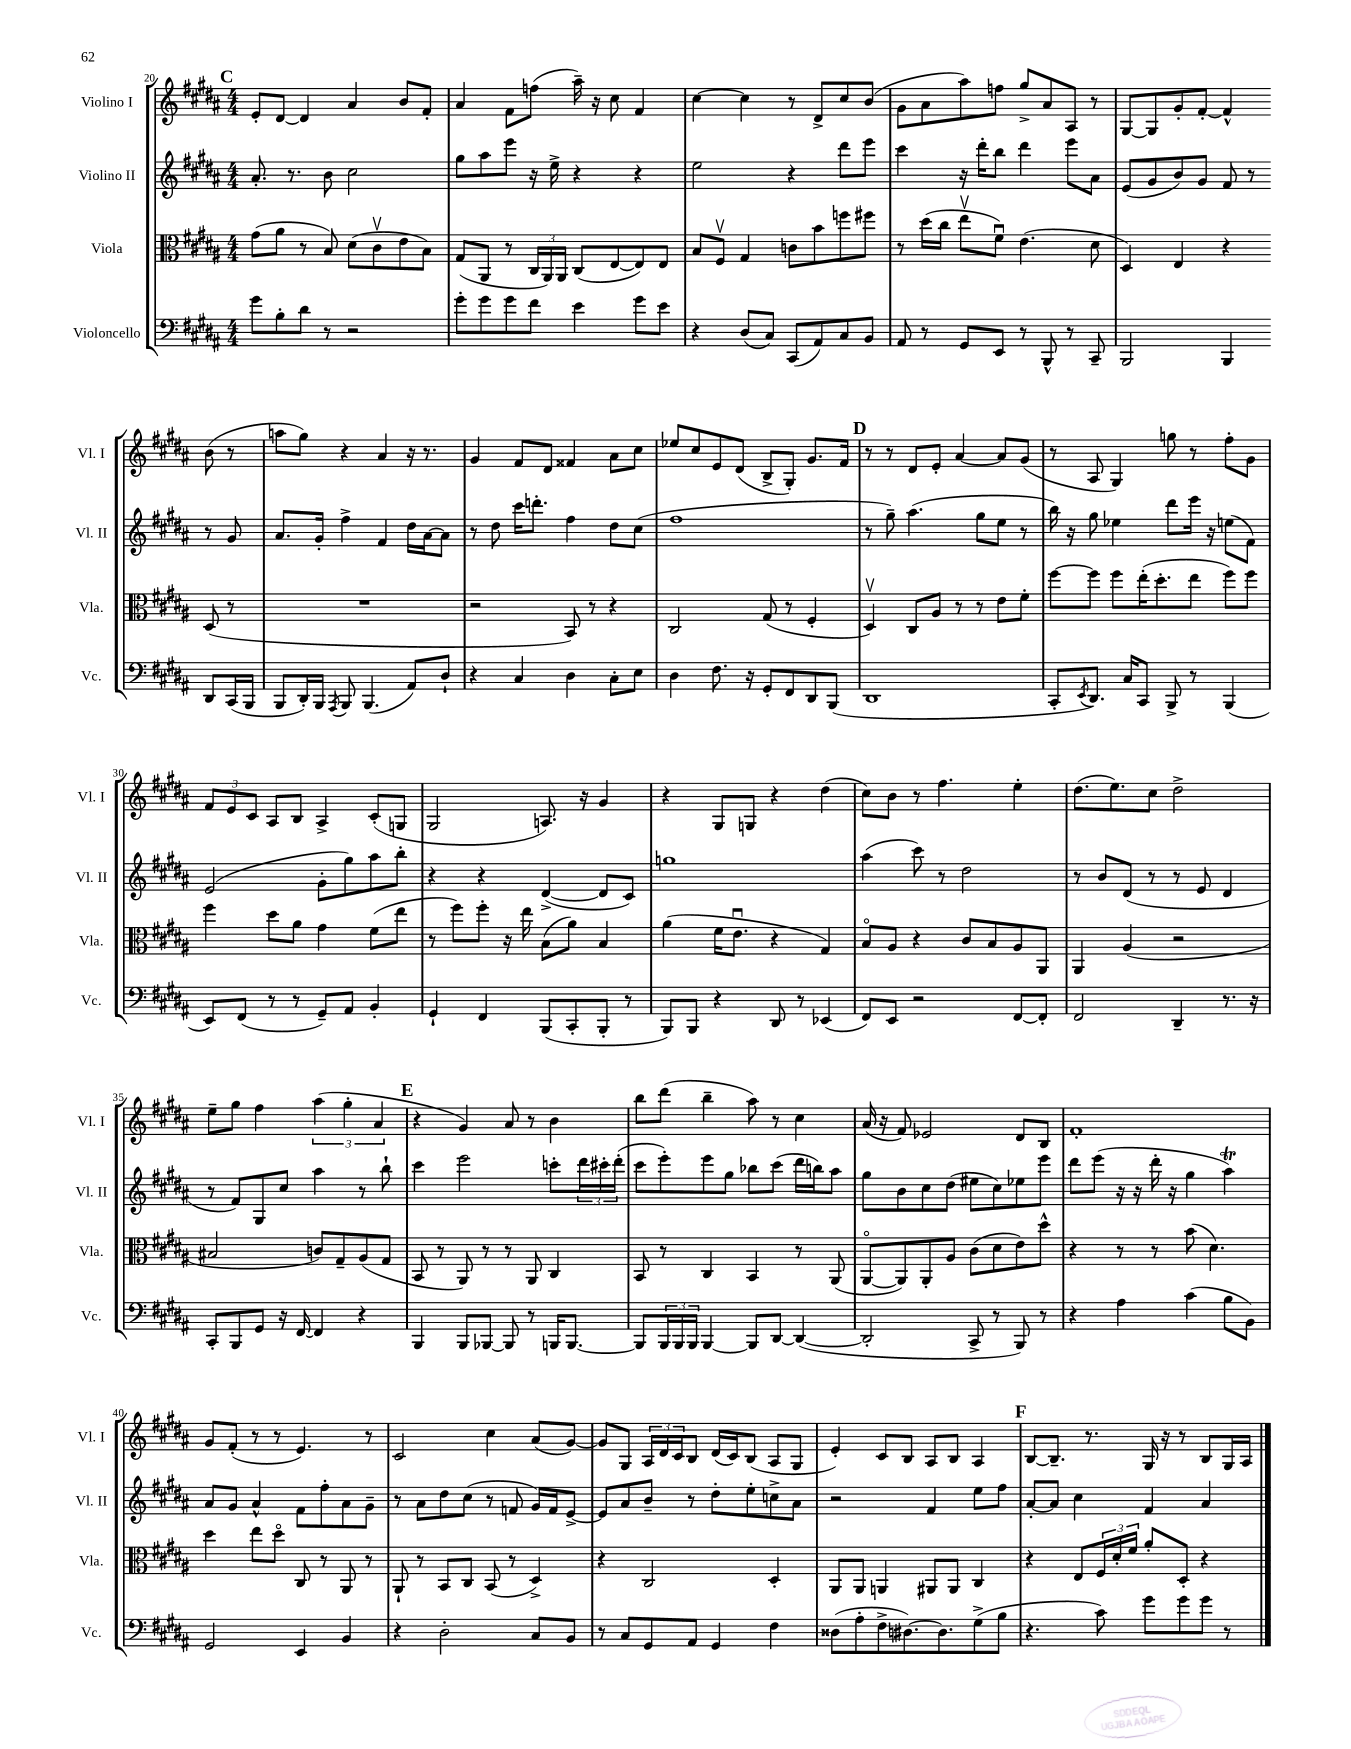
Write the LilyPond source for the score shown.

<<
\new StaffGroup <<
\new Staff = "s0" \with { instrumentName = "Violino I" shortInstrumentName = "Vl. I" } {
    \clef treble \key b \major \numericTimeSignature \time 4/4
    \mark \markup { \bold "C" } e'8-. dis'8~ dis'4 ais'4 b'8 fis'8-. |
    ais'4 fis'8 f''8( ais''16--) r16 cis''8 fis'4 |
    cis''4~ cis''4 r8 dis'8-> cis''8 b'8( |
    gis'8 ais'8 ais''8) f''8 gis''8-> ais'8 ais8 r8 |
    gis8~ gis8 gis'8-. fis'8~-. fis'4-^ b'8( r8 |
    a''8 gis''8) r4 ais'4 r16 r8. |
    gis'4 fis'8 dis'8 fisis'4 ais'8 cis''8 |
    ees''8 cis''8 e'8 dis'8( b8-> gis8-.) gis'8. fis'16 |
    \mark \markup { \bold "D" } r8 r8 dis'8 e'8-. ais'4~ ais'8 gis'8( |
    r8 ais8 gis4) g''8 r8 fis''8-. gis'8 |
    \tuplet 3/2 { fis'8 e'8 cis'8 } ais8 b8 ais4-> cis'8-.( g8 |
    gis2 a8.) r16 gis'4 |
    r4 gis8 g8 r4 dis''4( |
    cis''8) b'8 r8 fis''4. e''4-. |
    dis''8.( e''8.) cis''8 dis''2-> |
    e''8-- gis''8 fis''4 \tuplet 3/2 { ais''4( gis''4-. ais'4 } |
    \mark \markup { \bold "E" } r4 gis'4) ais'8 r8 b'4 |
    b''8 dis'''8( b''4-- ais''8) r8 cis''4 |
    ais'16( r16 fis'8) ees'2 dis'8 b8 |
    fis'1-. |
    gis'8 fis'8-.( r8 r8 e'4.) r8 |
    cis'2 cis''4 ais'8( gis'8~) |
    gis'8 gis8 \tuplet 3/2 { ais16 dis'16 cis'16 } b8 dis'16( cis'16) b8( ais8 gis8 |
    e'4-.) cis'8 b8 ais8 b8 ais4 |
    \mark \markup { \bold "F" } b8~ b8.-- r8. gis16 r16 r8 b8 gis16 ais16 \bar "|." |
}
\new Staff = "s1" \with { instrumentName = "Violino II" shortInstrumentName = "Vl. II" } {
    \clef treble \key b \major \numericTimeSignature \time 4/4
    \mark \markup { \bold "C" } ais'8.-. r8. b'8 cis''2 |
    gis''8 ais''8 e'''8 r16 e''16-> r4 r4 |
    e''2 r4 dis'''8 e'''8 |
    cis'''4 r16 dis'''16-. b''8 dis'''4 e'''8 ais'8 |
    e'8( gis'8 b'8) gis'8 fis'8 r8 r8 gis'8 |
    ais'8. gis'16-. fis''4-> fis'4 dis''16 ais'16~ ais'8 |
    r8 dis''8 cis'''16 d'''8.-. fis''4 dis''8 cis''8( |
    fis''1 |
    \mark \markup { \bold "D" } r8 gis''8--) ais''4.( gis''8 e''8 r8 |
    b''16) r16 gis''8 ees''4 dis'''8 e'''16 r16 e''8( fis'8) |
    e'2( gis'8-. gis''8) ais''8 b''8-. |
    r4 r4 dis'4~->( dis'8 cis'8) |
    g''1 |
    ais''4( cis'''8) r8 dis''2 |
    r8 b'8 dis'8( r8 r8 e'8 dis'4 |
    r8 fis'8) gis8 cis''8 ais''4 r8 b''8-! |
    \mark \markup { \bold "E" } cis'''4 e'''2 c'''8-. \tuplet 3/2 { dis'''16 cis'''16-. dis'''16-.( } |
    cis'''8 e'''8-.) e'''8 gis''8 bes''8 cis'''8( dis'''16 b''16) ais''8 |
    gis''8 b'8 cis''8 dis''8( eis''8 cis''8) ees''8 e'''8 |
    dis'''8 e'''8( r16 r16 dis'''16-. r16 gis''4 ais''4\trill) |
    ais'8 gis'8 ais'4-^ fis'8 fis''8-. ais'8 gis'8-- |
    r8 ais'8 dis''8 cis''8( r8 f'8 gis'16) f'16 e'8~-> |
    e'8 ais'8 b'8-- r8 dis''8-. e''8-. c''8-> ais'8 |
    r2 fis'4 e''8 fis''8 |
    \mark \markup { \bold "F" } ais'8~-. ais'8 cis''4 fis'4 ais'4 \bar "|." |
}
\new Staff = "s2" \with { instrumentName = "Viola" shortInstrumentName = "Vla." } {
    \clef alto \key b \major \numericTimeSignature \time 4/4
    \mark \markup { \bold "C" } gis'8( ais'8 r8 b8) dis'8( cis'8\upbow e'8 b8) |
    gis8( ais,8 r8 \tuplet 3/2 { cis16 ais,16) ais,16 } cis8( e8~ e8) e8 |
    b8 fis8\upbow gis4 c'8 b'8 f''8 fis''8 |
    r8 dis''16( cis''16 e''8\upbow fis'8\downbow) e'4.( dis'8 |
    dis4) e4 r4 dis8( r8 |
    R1 |
    r2 b,8) r8 r4 |
    cis2 gis8( r8 fis4-. |
    \mark \markup { \bold "D" } dis4\upbow) cis8 ais8 r8 r8 e'8 fis'8-. |
    fis''8~ fis''8 fis''8 e''16-.( dis''8.-. e''8 fis''8) fis''8 |
    fis''4 dis''8 ais'8 gis'4 fis'8( e''8 |
    r8 fis''8) fis''8-. r16 e''16 b8( ais'8) b4 |
    ais'4( fis'16 e'8.\downbow r4 gis4) |
    b8\flageolet ais8 r4 cis'8 b8 ais8 ais,8 |
    ais,4 ais4( r2 |
    bis2 c'8) gis8-- ais8( gis8 |
    \mark \markup { \bold "E" } b,8 r8 ais,8) r8 r8 ais,8 cis4 |
    b,8 r8 cis4 b,4 r8 ais,8( |
    ais,8~\flageolet ais,8) ais,8-. ais8 cis'8( dis'8 e'8) dis''8-^ |
    r4 r8 r8 b'8( dis'4.) |
    dis''4 e''8 dis''8\flageolet cis8 r8 ais,8 r8 |
    ais,8-! r8 b,8 cis8 b,8( r8 dis4->) |
    r4 cis2 dis4-. |
    ais,8 ais,8 a,4 ais,8 ais,8 cis4 |
    \mark \markup { \bold "F" } r4 e8 \tuplet 3/2 { fis16 dis'16-. fis'16 } ais'8-. dis8-. r4 \bar "|." |
}
\new Staff = "s3" \with { instrumentName = "Violoncello" shortInstrumentName = "Vc." } {
    \clef bass \key b \major \numericTimeSignature \time 4/4
    \mark \markup { \bold "C" } gis'8 b8-. dis'8 r8 r2 |
    gis'8-. gis'8 gis'8 fis'8 e'4 gis'8 e'8 |
    r4 dis8( cis8) cis,8( ais,8) cis8 b,8 |
    ais,8 r8 gis,8 e,8 r8 b,,8-^ r8 cis,8-- |
    b,,2 b,,4 dis,8 cis,16( b,,16 |
    b,,8 dis,16-.) b,,16 \acciaccatura { ais,,8 } b,,8 b,,4.( ais,8) dis8-! |
    r4 cis4 dis4 cis8-. e8 |
    dis4 fis8. r16 gis,8-. fis,8 dis,8 b,,8( |
    \mark \markup { \bold "D" } dis,1 |
    cis,8-. \acciaccatura { e,8 } dis,8.) cis16 cis,8 b,,8-> r8 b,,4( |
    e,8) fis,8( r8 r8 gis,8--) ais,8 b,4-. |
    gis,4-! fis,4 b,,8( cis,8-. b,,8-. r8 |
    b,,8) b,,8 r4 dis,8 r8 ees,4( |
    fis,8) e,8 r2 fis,8~ fis,8-. |
    fis,2 dis,4-- r8. r16 |
    cis,8-. b,,8 gis,8 r16 fis,16~ fis,4 r4 |
    \mark \markup { \bold "E" } b,,4 b,,8 bes,,8~ bes,,8 r8 b,,16 b,,8.~ |
    b,,8 \tuplet 3/2 { b,,16 b,,16 b,,16 } b,,4~ b,,8 dis,8~ dis,4~( |
    dis,2-. cis,8-> r8 b,,8) r8 |
    r4 ais4 cis'4( b8 b,8) |
    gis,2 e,4 b,4 |
    r4 dis2-. cis8 b,8 |
    r8 cis8 gis,8 ais,8 gis,4 fis4 |
    disis8( ais8-. fis8-> dis8.~) dis8. gis8->( b8 |
    \mark \markup { \bold "F" } r4. cis'8) gis'8 gis'8 gis'8 r8 \bar "|." |
}
>>
>>
\layout { \context { \Score currentBarNumber = #20 } }
